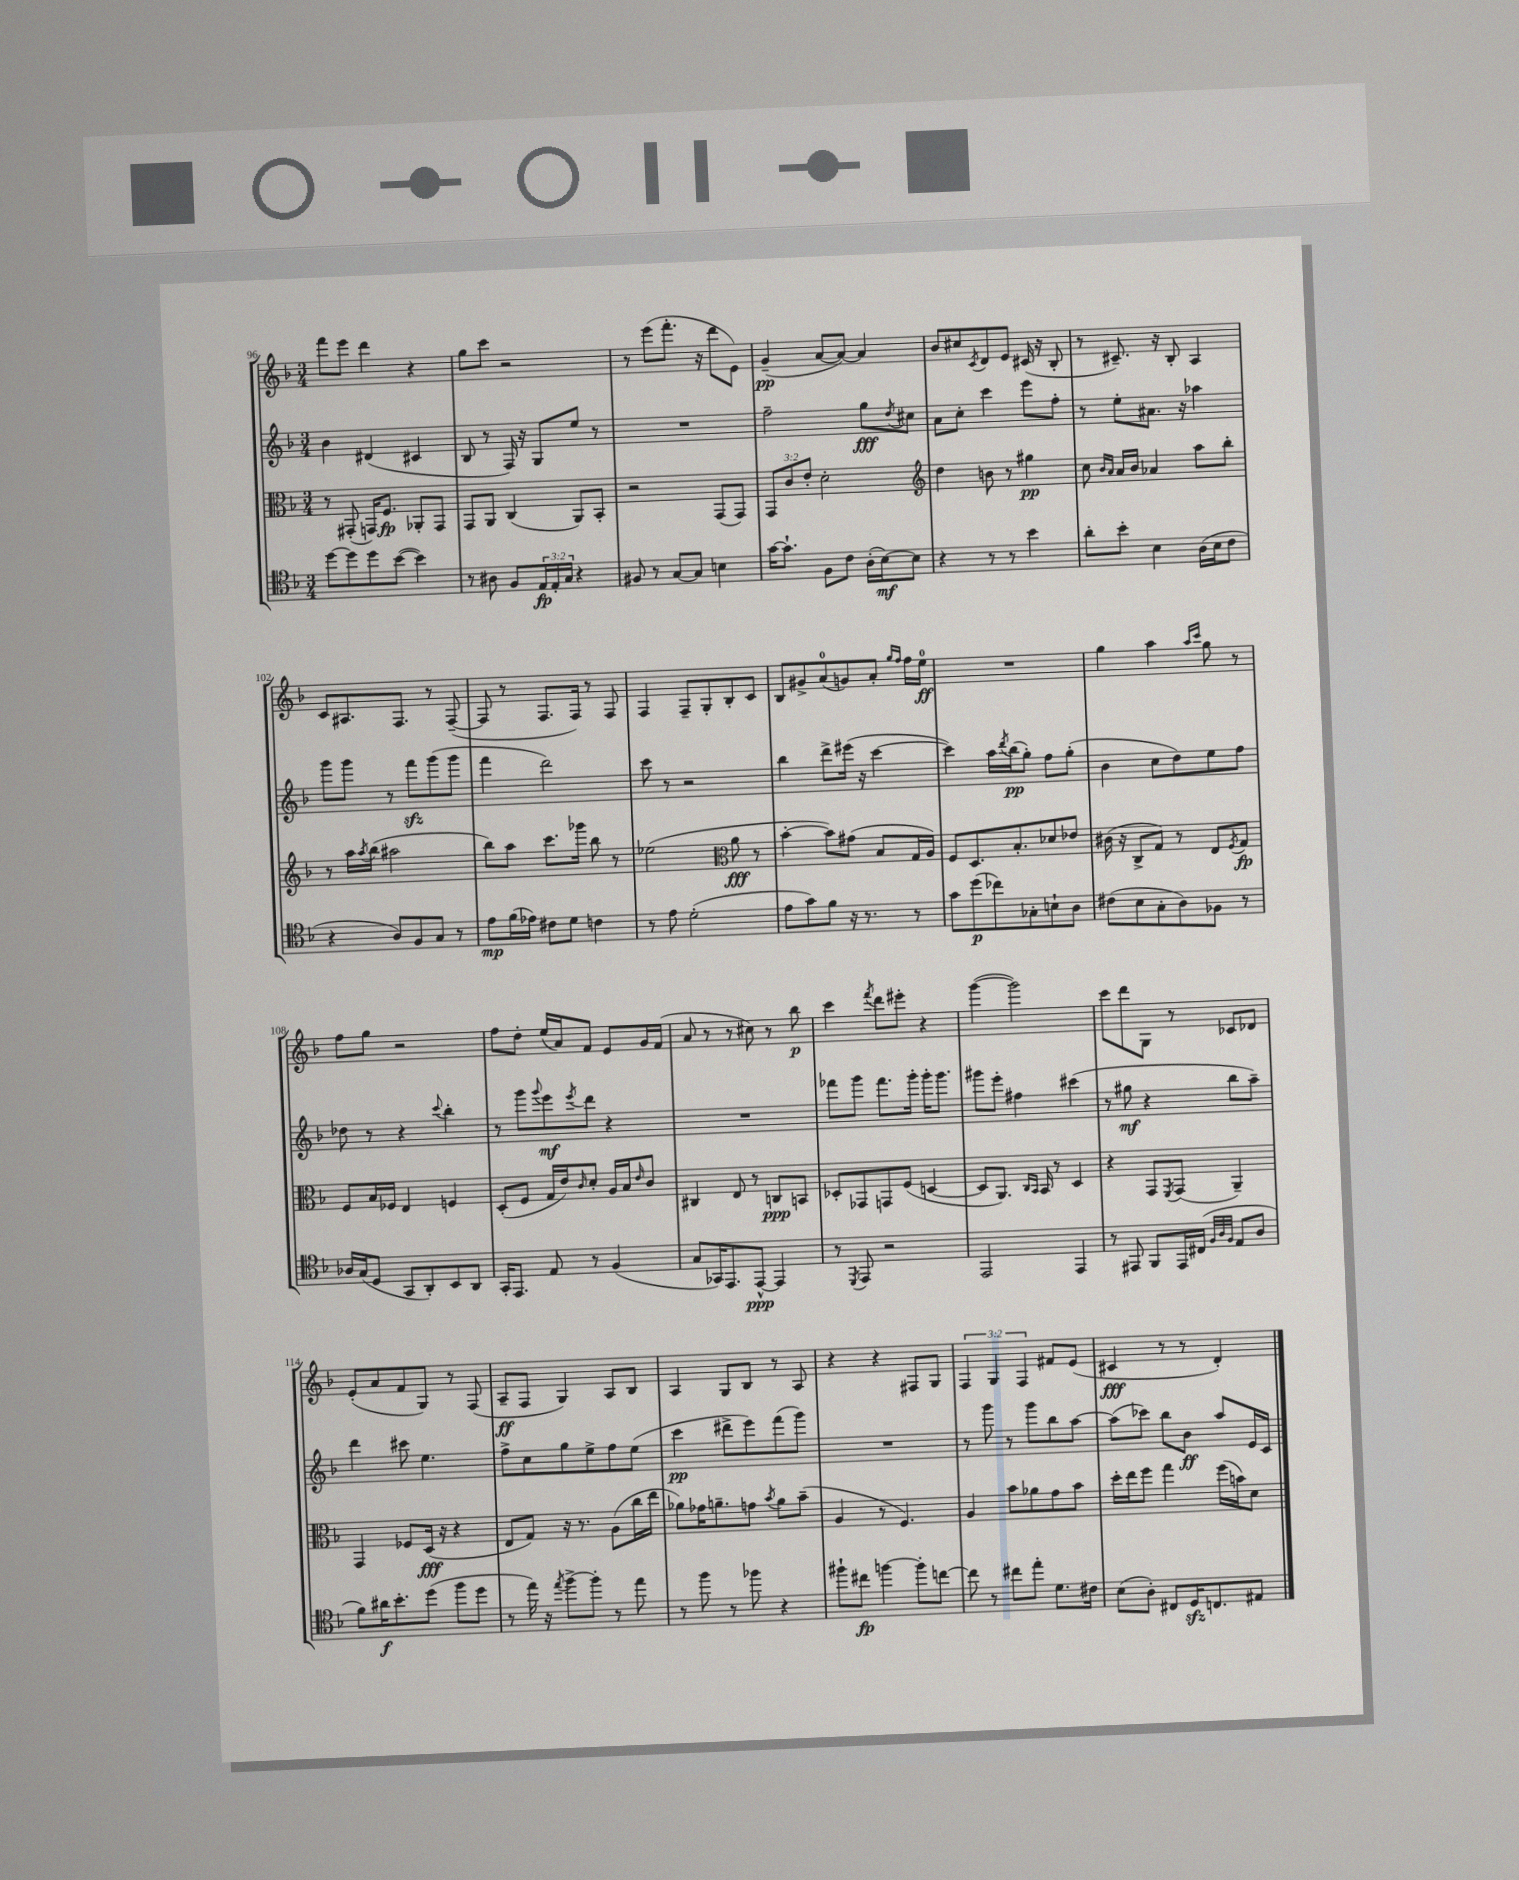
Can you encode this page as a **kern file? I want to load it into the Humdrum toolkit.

**kern	**kern	**kern	**kern
*staff4	*staff3	*staff2	*staff1
*clefC4	*clefC3	*clefG2	*clefG2
*k[b-]	*k[b-]	*k[b-]	*k[b-]
*M3/4	*M3/4	*M3/4	*M3/4
[8dd\L	8r	4b-\	8fff\L
8dd\]	(8GG#'/	.	8eee\J
8dd\	16GG/LK)	(4d#/	4ddd\
.	8.F/J	.	.
([8b-\J	.	.	.
4b-\])	8AA-'/L	4c#/	4r
.	8GG/J	.	.
=	=	=	=
8r	8GG/L	8B-/	8gg\L
8A#\	8AA/J	8r	8ccc\J
8F/L	(4C/	16F/)	2r
.	.	16r	.
24E/L	.	8G/L	.
24E'/	.	.	.
24G/JJ	.	.	.
4r	8AA/L)	8ee/J	.
.	8BB-'/J	8r	.
=	=	=	=
8F#/	2r	2.r	8r
8r	.	.	(8eee\L
[8G/L	.	.	8.fff'\J
8G/]J	.	.	.
.	.	.	16r
4B\	(8GG/L	.	8ddd\L
.	8GG/J)	.	8e\J)
=	=	=	=
[16g\LK	12GG/L	2ff~\	(4g~/
8.g`\]J	.	.	.
.	12c/	.	.
.	12e'/J	.	.
8F\L	2d'\	.	[8a/L
8c\J	.	.	8a/_J)
(16A'\LL	.	8gg\L	4a/]
[16B-\J)	.	.	.
.	.	8qdd/	.
8B-\]J	.	8cc#\J	.
=	=	=	=
*	*clefG2	*	*
4r	4dd\	8a\L	8b-/L
.	.	8cc'\J	8cc#/
.	.	.	8qc/
8r	8b\	4ccc\	8d/
8r	8r	.	8e/J
4b-\	4gg#\	8eee\L	(16c#/
.	.	.	16r
.	.	8ff'\J	8B-'/
=	=	=	=
8a'\L	8cc\	8r	8r
.	16qqb-/LL	.	.
.	16qqa/JJ	.	.
8b-'\J	16a/LL	8ee'\L	8.c#~/)
.	16b-/JJ	.	.
4B-\	4a-/	8.a#\J	.
.	.	.	16r
.	.	.	8B-'/
.	.	16r	.
(16A\LL	8aa\L	4aa-\	4A/
16B-\J	.	.	.
8c\J	8bb-'\J	.	.
=	=	=	=
4r	8r	8ggg\L	8c/L
.	16aa\LL	8ggg\J	8.A#/
.	8qaa/	.	.
.	(16bb-\JJ	.	.
8A/L)	2aa#\	8r	.
.	.	.	8.F/J
8F/	.	8fff\L	.
8G/J	.	(8ggg\	8r
8r	.	8ggg\J	([8F~/
=	=	=	=
8e\L	8bb-\L)	4fff\	8F/]
(16f\L	8aa\J	.	8r
16e-\JJ)	.	.	.
8c#\L	8.ccc\L	2ddd\)	8.F/L
8d\J	.	.	.
.	16ggg-\Jk	.	16F/Jk)
4c\	8bb-\	.	8r
.	8r	.	8F/
=	=	=	=
8r	(2ee-\	8ccc\	4F/
8e\	.	8r	.
(2d'\	.	2r	8F~/L
.	.	.	8G'/
*	*clefC3	*	*
.	8a\	.	8B-'/
.	8r	.	8c/J
=	=	=	=
8e\L	[4b-'\	4bb-\	8B-/L
8g\)	.	.	8g#^/
8f\J	8b-\]L)	8ddd^\L	(8a/
16r	(8g#\J	(16eee#\Jk	8g/)
8.r	.	16r	.
.	8B-/L	[4ccc\	8a'/J
.	.	.	16qqgg/LL
.	.	.	16qqff/JJ
8r	16G/L	.	16ff\LL
.	16A/JJ)	.	16ee\JJ
=	=	=	=
8g\L	8F/L	4ccc\])	2.r
(8dd\	8.D/	.	.
8cc-\)	.	16aa\LL	.
.	.	8qddd/	.
.	8.B-'/	(16bb-\J	.
8G-'\	.	8gg'\J)	.
8B`\	8d-/	8ff\L	.
8A\J	8e-/J	(8gg'\J	.
=	=	=	=
(8c#\L	(16c#\	4b-\	4gg\
.	16r	.	.
8B-\	8C^/L	.	.
8G'\	8G/J)	8cc\L	4aa\
8A\)	8r	8dd\)	.
.	.	.	16qqaa/LL
.	.	.	16qqccc/JJ
8F-\J	8E/L	8ee\	8gg\
.	8qF/	.	.
8r	8G/J	8ff\J	8r
=	=	=	=
16A-/LL	8F/L	8dd-\	8ff\L
(16G/J	.	.	.
8D/J	16B-/L	8r	8gg\J
.	16F-/JJ	.	.
8GG/L	4E/	4r	2r
8AA'/)	.	.	.
.	.	8qqccc/	.
8BB-/	4F/	4bb-'\	.
8AA/J	.	.	.
=	=	=	=
16GG'/LK	(8D'/L	8r	8ff\L
8.EE/J	.	.	.
.	8F/J	8ggg\L	8dd'\J
.	.	8qqggg/	.
8E/	16G/LL	8eee\	(16ee/LL
.	16e/J)	.	16a/J)
.	16qqc/	8qeee/	.
8r	8d'/J	8ddd\J	8f/J
(4F/	16A/LL	4r	8e/L
.	16B-/J	.	.
.	16qqe/	.	.
.	8c/J	.	16g/L
.	.	.	(16f/JJ
=	=	=	=
8G/L	4C#/	2.r	8a/
16GG-/K)	.	.	8r
8.EE/	.	.	.
.	8E/	.	8r
[8EE^^/J	8r	.	8cc#\)
4EE/]	8C/L	.	8r
.	8BB/J	.	8bb-\
=	=	=	=
8r	8D-'/L	8fff-\L	4ccc\
8qDD/	.	.	.
8EE/	8GG-/	8ggg\J	.
.	.	.	8qfff/
2r	8GG/	8.fff-\L	8ddd\L
.	(8F/J	.	8eee#'\J
.	.	16ggg'\Jk	.
.	[4D/	16ggg'\LK	4r
.	.	8.ggg\J	.
=	=	=	=
2EE/	8D/]L	8ggg#\L	([4ggg\
.	8.AA/J)	8eee'\J	.
.	.	4ff#\	2ggg\])
.	16qqC/LL	.	.
.	16qqBB-/JJ	.	.
.	16BB-/	.	.
.	8r	.	.
4EE/	4D/	(4ccc#\	.
=	=	=	=
8r	4r	8r	8ccc\L
8EE#/	.	8gg#\	8ddd\
8FF/L	8GG/L	4r	8G\J
.	8qFF/	.	.
16EE#/L	(8GG/J	.	8r
(16C#/JJ	.	.	.
32qqF/LLL	.	.	.
32qqA/	.	.	.
32qqF/JJJ	.	.	.
8E/L	4AA~/)	8bb-\L	8c-/L
8A/J	.	8aa~\J)	8d-/J
=	=	=	=
8f\L)	4GG/	4ddd\	(8e'/L
16a#\K	.	.	8a/
8.b-'\	.	.	.
.	8F-/L	8ccc#\	8f/
(8dd\J	(16D/Jk	4.ee\	8G/J)
.	16r	.	.
8ff\L	4r	.	8r
8dd\J	.	.	(8F/
=	=	=	=
8r	8E/L	8ff^\L	8A~/L
16ee\)	8G/J)	8cc\	8F/J
16r	.	.	.
8qee/	.	.	.
[8ff^\L	16r	8gg\	4G/)
.	8.r	.	.
8ff'\]J	.	8ee^\	.
8r	(8A\L	8ff\	8A/L
8ee\	16cc\L	(8ee\J	8B-/J
.	16ee\JJ	.	.
=	=	=	=
8r	8a-\L)	4ccc\	4A/
8ff\	16g-\K	.	.
.	8.a~\	.	.
8r	.	8ddd#^\L	8G/L
8ff-\	8g\J	8eee\)	8B-/J
.	8qb-/	.	.
4r	8a\L	(8fff\	8r
.	(8b-~\J	8ggg\J)	8A/
=	=	=	=
8ff#`\L	4A/	2.r	4r
8cc#\J	.	.	.
[4ff\	8r	.	4r
.	4.F/)	.	.
8ff'\]L	.	.	8F#/L
[8cc\J	.	.	8G/J
=	=	=	=
8cc\]	4A/	8r	6F/
8r	.	8ggg\	.
.	.	.	6G/
8cc#\L	8b-\L	8r	.
.	.	.	6F/
8ee'\J	8a-\	8ggg\L	.
8.d\L	8g\	8bb-\	8f#/L
.	8b-\J	[8aa\J	(8e/J
16c#\Jk	.	.	.
=	=	=	=
(8B-\L	16dd'\LL	(8aa\]L	4c#/
.	16ee\J	.	.
8A'\J)	8ff\J	8ccc-\J)	.
8C#/L	4gg\	8bb-\L	8r
16D/K	.	8b-\J	8r
8.C/	.	.	.
.	(16ff\LL	8aa/L	4d'/)
.	16b\J)	.	.
8E#/J	8d\J	16e/L	.
.	.	16c/JJ	.
==	==	==	==
*-	*-	*-	*-
